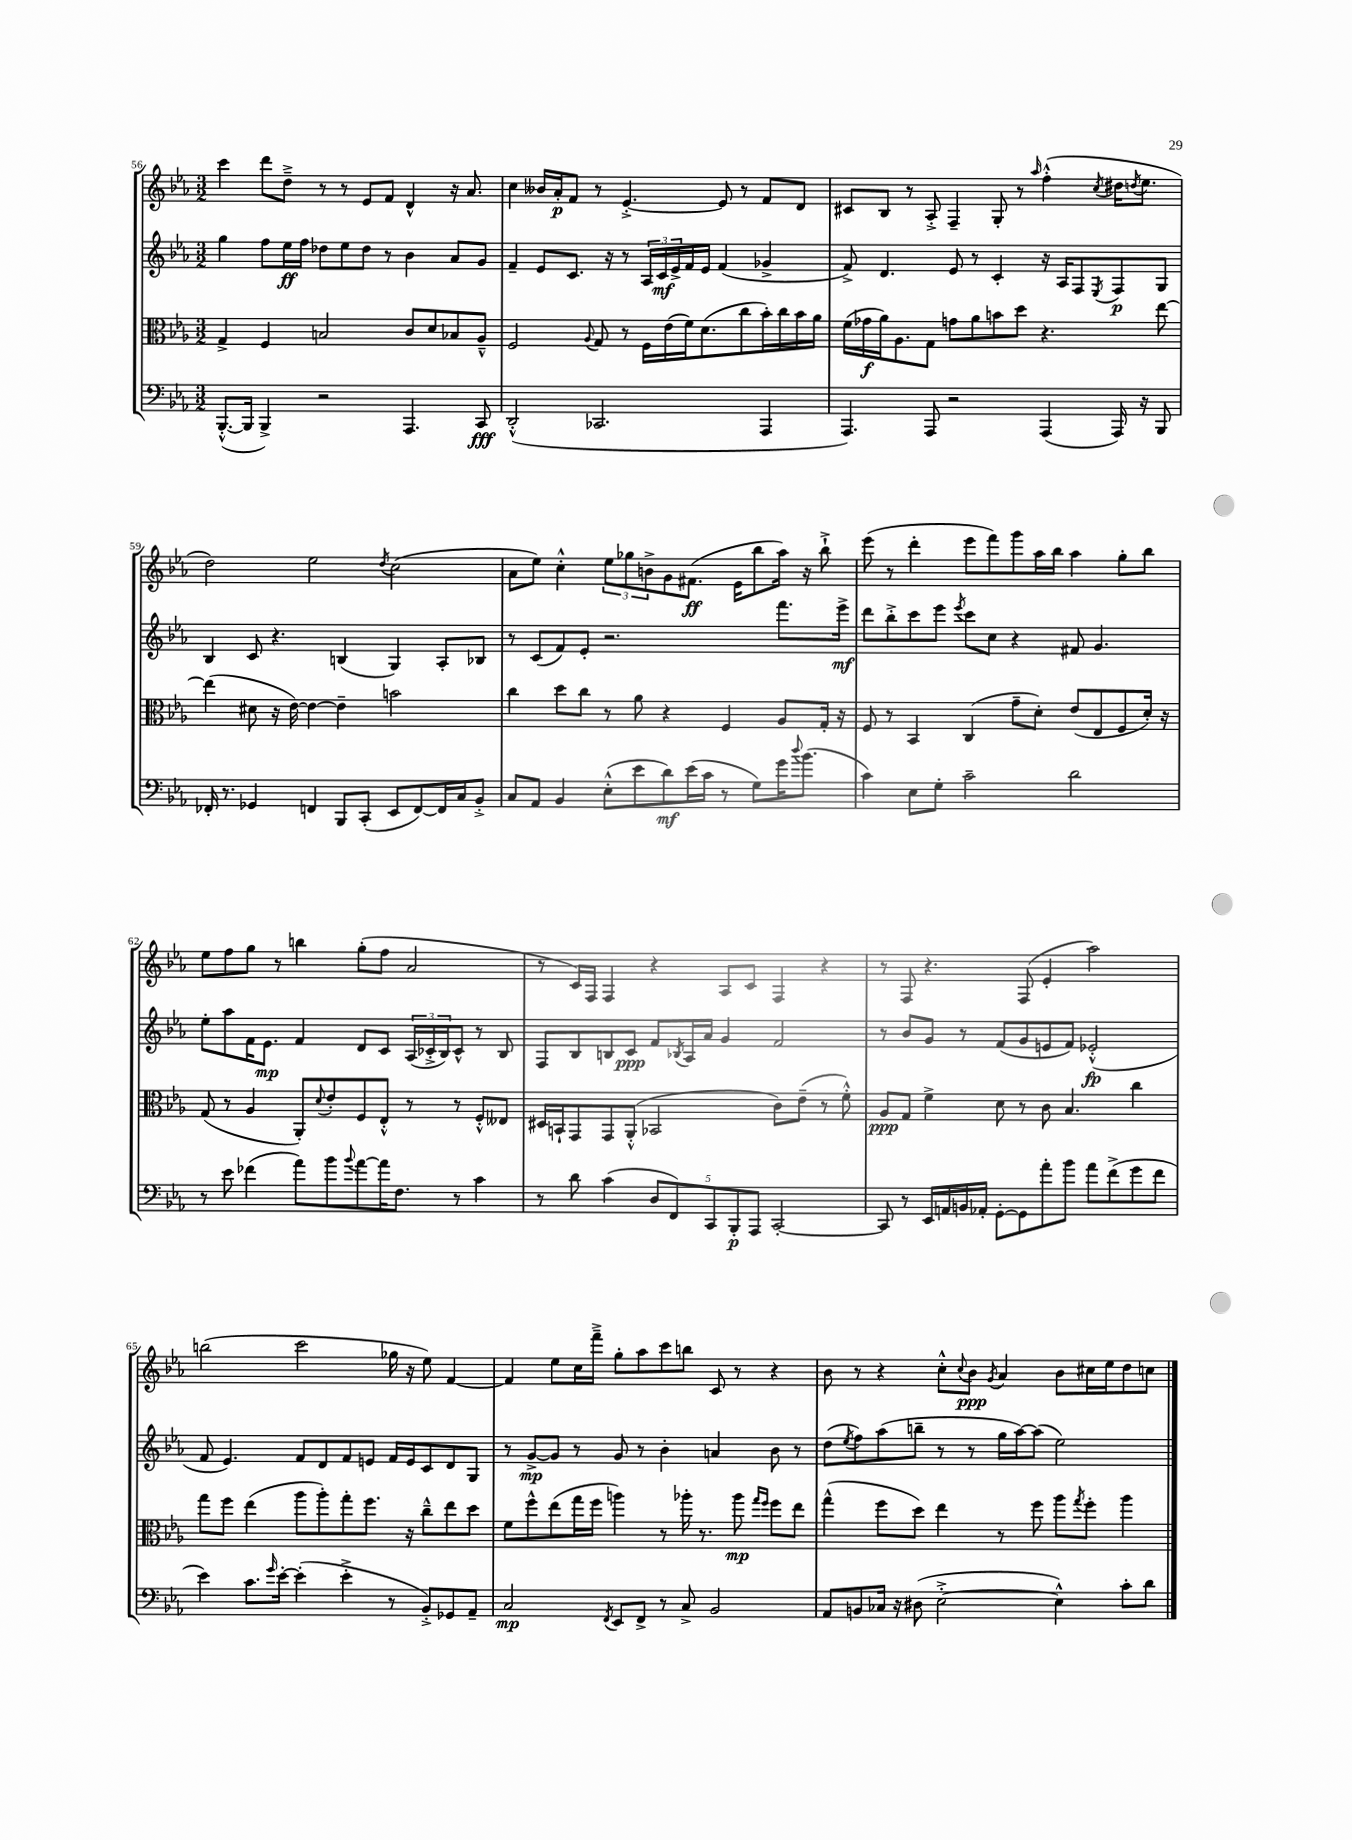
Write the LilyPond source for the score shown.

<<
\new StaffGroup <<
\new Staff = "s0" {
    \clef treble \key ees \major \numericTimeSignature \time 3/2
    c'''4 d'''8 d''8---> r8 r8 ees'8 f'8 d'4-^ r16 aes'8. |
    c''4 beses'16 aes'16-.\p f'8 r8 ees'4.~-.-> ees'8 r8 f'8 d'8 |
    cis'8 bes8 r8 aes8-.-> f4-- g8-. r8 \grace { aes''16 } f''4-.-^( \acciaccatura { c''8 } dis''16 \acciaccatura { d''8 } ees''8. |
    d''2) ees''2 \acciaccatura { d''8 } c''2( |
    aes'8 ees''8) c''4-.-^ \tuplet 3/2 { ees''8 ges''8 b'8-> } g'8 fis'8.\ff( ees'16 bes''8 aes''16) r16 bes''8-!-> |
    ees'''8( r8 d'''4-. ees'''8 f'''8) g'''8 aes''16 bes''16 aes''4 g''8-. bes''8 |
    ees''8 f''8 g''8 r8 b''4 g''8-.( f''8 aes'2 |
    r8 c'16) f16 f4 r4 aes8 c'8 f4 r4 |
    r8 f8 r4. f8( ees'4-. aes''2) |
    b''2( c'''2 ges''16 r16 ees''8) f'4~ |
    f'4 ees''8 c''16 f'''16---> g''8-. aes''8 c'''8 b''8 c'8 r8 r4 |
    bes'8 r8 r4 c''8-.-^ \appoggiatura { c''8 } bes'8\ppp \acciaccatura { g'8 } aes'4 bes'8 cis''16 ees''16 d''8 c''8 \bar "|." |
}
\new Staff = "s1" {
    \clef treble \key ees \major \numericTimeSignature \time 3/2
    g''4 f''8 ees''16\ff f''16 des''8 ees''8 des''8 r8 bes'4 aes'8 g'8 |
    f'4-- ees'8 c'8. r16 r8 \tuplet 3/2 { aes16 c'16\mf ees'16-> } f'16 ees'16 f'4( ges'4-> |
    f'8->) d'4. ees'8 r8 c'4-. r16 aes16 f8 \acciaccatura { ees8 } f8\p g8 |
    bes4 c'8 r4. b4( g4) aes8-. bes8 |
    r8 c'8( f'8) ees'8-. r2. f'''8. ees'''16->\mf |
    d'''8 bes''8-.-> c'''8 ees'''8 \acciaccatura { ees'''8 } c'''8 c''8 r4 fis'8 g'4. |
    ees''8-. aes''8 f'16 ees'8.\mp f'4 d'8 c'8 \tuplet 3/2 { aes16( ces'16-.-> bes16) } ces'8-^ r8 bes8 |
    f8 bes8 b8 c'8\ppp f'8 \acciaccatura { bes8 } aes16 aes'16 g'4 f'2 |
    r8 bes'8 g'8 r8 f'8( g'8 e'8 f'8) ees'2-.-^\fp( |
    f'8 ees'4.) f'8 d'8 f'8 e'8 f'16 e'16 c'8 d'8 g8 |
    r8 g'8~->\mp g'8 r8 g'8 r8 bes'4-. a'4 bes'8 r8 |
    d''8( \acciaccatura { ees''8 } f''8) aes''8( b''8-- r8 r8 g''16 aes''16~) aes''8( ees''2) \bar "|." |
}
\new Staff = "s2" {
    \clef alto \key ees \major \numericTimeSignature \time 3/2
    g4-> f4 b2 c'8 d'8 bes8 aes8---^ |
    f2 \appoggiatura { aes8 } g8 r8 f16 ees'16( f'16) d'8.( c''8 bes'16-.) c''16 bes'16 aes'16 |
    f'16( ges'16\f aes'16) aes8. g8 g'8 aes'8 b'8 d''8 r4. ees''8~ |
    ees''4( dis'8 r16 ees'16~) ees'4~ ees'4-- b'2 |
    c''4 d''8 c''8 r8 aes'8 r4 f4 aes8 g16-. r16 |
    f8 r8 bes,4 c4( g'8-- d'8-.) ees'8( ees8 f8 d'16-.) r16 |
    g8( r8 aes4 aes,8-.) \appoggiatura { d'8 } ees'8-. f8 ees8-.-^ r8 r8 f8-.-^ eeses8 |
    dis16 b,16-! g,8 g,8 aes,8-.-^( bes,2 c'8) ees'8--( r8 f'8-.-^) |
    aes8\ppp g8 f'4-> d'8 r8 c'8 bes4. c''4 |
    g''8 f''8 ees''4( aes''8 aes''8-.) g''8-. f''8. r16 c''8---^ ees''8 d''8 |
    f'8 f''8-^ ees''8( g''16 f''16 a''4) r8 aes''16-. r8. aes''8\mp \grace { g''16 f''16 } f''8 ees''8 |
    g''4-^( f''8 d''8) ees''4 r8 f''8 aes''8 \acciaccatura { g''8 } f''8-. aes''4 \bar "|." |
}
\new Staff = "s3" {
    \clef bass \key ees \major \numericTimeSignature \time 3/2
    bes,,8.~-.-^( bes,,16 bes,,4->) r2 aes,,4. c,8\fff |
    d,2-.-^( ces,2. aes,,4 |
    aes,,4.) aes,,8 r2 aes,,4( aes,,16) r16 bes,,8 |
    fes,16-. r8. ges,4 f,4 bes,,8 c,8-.( ees,8 f,8~) f,16 c16 bes,8-.-> |
    c8 aes,8 bes,4 ees8-.-^( ees'8 d'8\mf) ees'16( c'16 r8 g8) g'16 \appoggiatura { d''8 } bes'8.( |
    c'4) ees8 g8-. c'2-- d'2 |
    r8 ees'8 fes'4( aes'8) bes'8 \appoggiatura { bes'8 } aes'8~ aes'16 f8. r8 c'4 |
    r8 d'8 c'4( \tuplet 5/4 { d8 f,8) c,8 bes,,8-.\p aes,,8 } c,2~-. |
    c,8 r8 ees,16 a,16 b,16 aes,16-. g,8~-. g,8 aes'8-. bes'8 aes'8 f'8->( g'8 f'8 |
    ees'4) c'8. \grace { g'16 } ees'16~-. ees'4-.( ees'4-.-> r8 bes,8-.->) ges,8 aes,8-- |
    c2\mp \acciaccatura { f,8 } ees,8 f,8-> r8 c8-> bes,2 |
    aes,8 b,8 ces16 r16 dis8( ees2~-.-> ees4-^) c'8-. d'8 \bar "|." |
}
>>
>>
\layout { \context { \Score currentBarNumber = #56 } }
